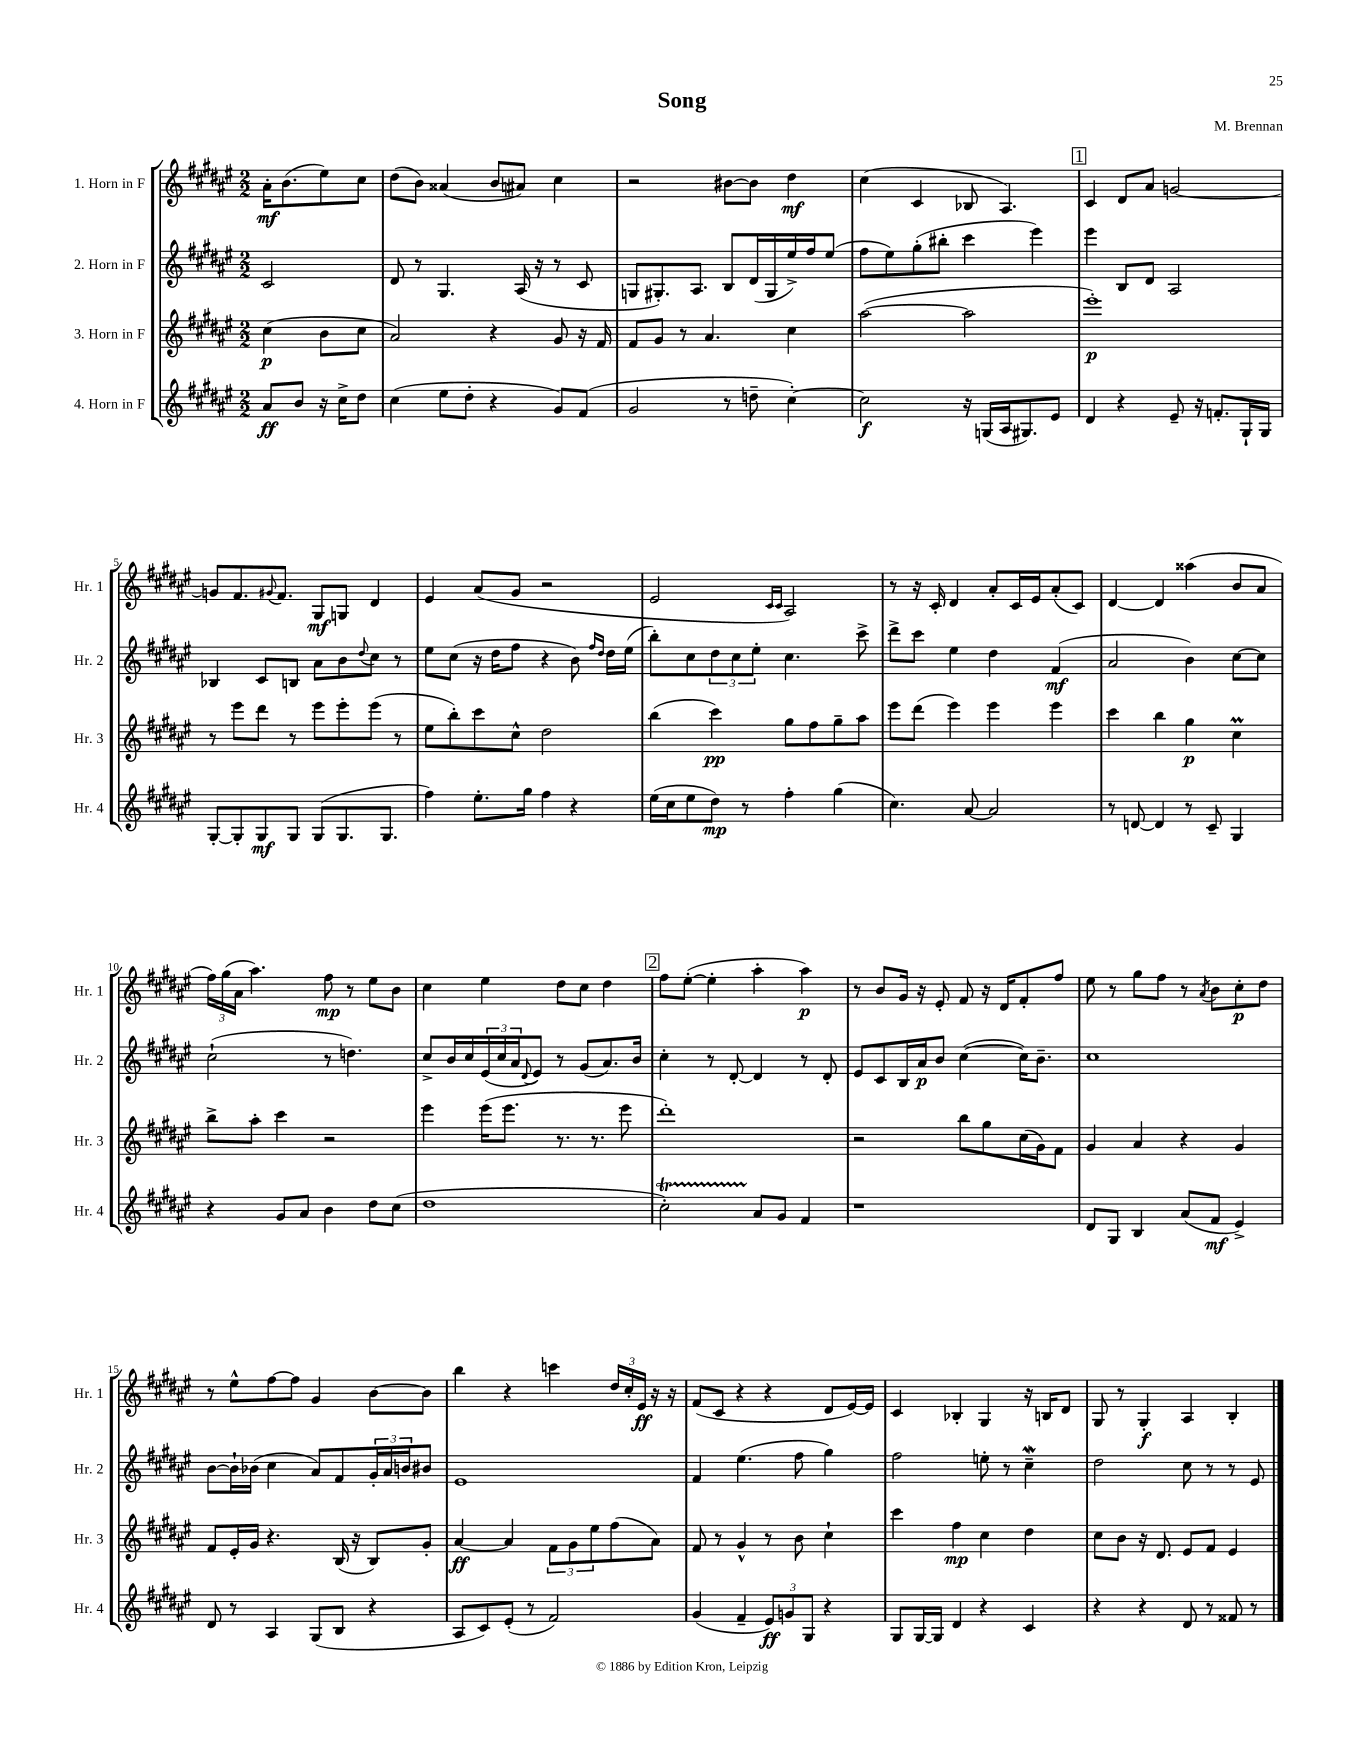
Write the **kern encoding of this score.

**kern	**dynam	**kern	**dynam	**kern	**dynam	**kern	**dynam
*part4	*part4	*part3	*part3	*part2	*part2	*part1	*part1
*staff4	*staff4	*staff3	*staff3	*staff2	*staff2	*staff1	*staff1
*I"4. Horn in F	*	*I"3. Horn in F	*	*I"2. Horn in F	*	*I"1. Horn in F	*
*I'Hr. 4	*	*I'Hr. 3	*	*I'Hr. 2	*	*I'Hr. 1	*
*clefG2	*	*clefG2	*	*clefG2	*	*clefG2	*
*k[f#c#g#d#a#e#]	*	*k[f#c#g#d#a#e#]	*	*k[f#c#g#d#a#e#]	*	*k[f#c#g#d#a#e#]	*
*M2/2	*	*M2/2	*	*M2/2	*	*M2/2	*
=	=	=	=	=	=	=	=
8a#/L	ff	(4cc#\	p	2c#/	.	16a#'\KL	mf
.	.	.	.	.	.	(8.b\	.
8b/J	.	.	.	.	.	.	.
16r	.	8b\L	.	.	.	8ee#\)	.
16cc#^\KL	.	.	.	.	.	.	.
8dd#\J	.	8cc#\J	.	.	.	8cc#\J	.
=1	=1	=1	=1	=1	=1	=1	=1
(4cc#\	.	2a#/)	.	8d#/	.	(8dd#\L	.
.	.	.	.	8r	.	8b\J)	.
8ee#\L	.	.	.	4.G#/	.	(4a##X/	.
8dd#'\J	.	.	.	.	.	.	.
4r	.	4r	.	.	.	8b/L	.
.	.	.	.	(16A#/	.	8a#X/J)	.
.	.	.	.	16r	.	.	.
8g#/L)	.	8g#/	.	8r	.	4cc#\	.
(8f#/J	.	16r	.	8c#/	.	.	.
.	.	16f#/	.	.	.	.	.
=2	=2	=2	=2	=2	=2	=2	=2
2g#/	.	8f#/L	.	8Gn/L	.	2r	.
.	.	8g#/J	.	8.G#X'/)	.	.	.
.	.	8r	.	.	.	.	.
.	.	.	.	8.A#/J	.	.	.
.	.	4.a#/	.	.	.	.	.
8r	.	.	.	8B/L	.	[8b#X\L	.
8ddn~\	.	.	.	(16d#/L	.	8b#\J]	.
.	.	.	.	16G#/	.	.	.
[4cc#'\)	.	4cc#\	.	16ee#^/)	.	4dd#\	mf
.	.	.	.	16ff#/J	.	.	.
.	.	.	.	(8ee#/J	.	.	.
=3	=3	=3	=3	=3	=3	=3	=3
2cc#\]	f	([2aa#\	.	8ff#\L	.	(4cc#\	.
.	.	.	.	8ee#\)	.	.	.
.	.	.	.	(8gg#'\	.	4c#/	.
.	.	.	.	8bb#X'\J	.	.	.
16r	.	2aa#\]	.	4ccc#\	.	8B-X/	.
(16Gn/LL	.	.	.	.	.	.	.
16A#/J	.	.	.	.	.	4.A#/)	.
8.G#X/)	.	.	.	.	.	.	.
.	.	.	.	4eee#\)	.	.	.
8e#/J	.	.	.	.	.	.	.
!!LO:REH:place=s1:t=1
=4	=4	=4	=4	=4	=4	=4	=4
4d#/	.	1eee#')	p	4eee#\	.	4c#/	.
4r	.	.	.	8B/L	.	8d#/L	.
.	.	.	.	8d#/J	.	8a#/J	.
8e#~/	.	.	.	2A#/	.	[2gn/	.
16r	.	.	.	.	.	.	.
8.fn'/L	.	.	.	.	.	.	.
16G#`/L	.	.	.	.	.	.	.
16G#/JJ	.	.	.	.	.	.	.
!!LO:LB:g=z
=5	=5	=5	=5	=5	=5	=5	=5
[8G#'/L	.	8r	.	4B-X/	.	8gn/L]	.
8G#'/]	.	8eee#\L	.	.	.	8.f#/	.
8G#/	mf	8ddd#\J	.	8c#/L	.	.	.
.	.	.	.	.	.	8qqg#X/	.
.	.	.	.	.	.	8.f#/J	.
8G#/J	.	8r	.	8Bn/J	.	.	.
(8G#/L	.	8eee#\L	.	8a#\L	.	8G#/L	mf
8.G#/	.	8eee#'\	.	8b\	.	8Gn/J	.
.	.	.	.	8qqdd#/	.	.	.
.	.	(8eee#\J	.	8cc#\J	.	4d#/	.
8.G#/J	.	.	.	.	.	.	.
.	.	8r	.	8r	.	.	.
=6	=6	=6	=6	=6	=6	=6	=6
4ff#\)	.	8ee#\L	.	8ee#\L	.	4e#/	.
.	.	8bb'\)	.	(8cc#\J	.	.	.
8.ee#'\L	.	8ccc#\	.	16r	.	(8a#/L	.
.	.	.	.	16dd#\KL	.	.	.
.	.	8cc#^^\J	.	8ff#\J	.	8g#/J	.
16gg#\Jk	.	.	.	.	.	.	.
4ff#\	.	2dd#\	.	4r	.	2r	.
4r	.	.	.	8b\)	.	.	.
.	.	.	.	16qqff#/LL	.	.	.
.	.	.	.	16qqdd#/JJ	.	.	.
.	.	.	.	16dd#\LL	.	.	.
.	.	.	.	(16ee#\JJ	.	.	.
=7	=7	=7	=7	=7	=7	=7	=7
(16ee#\LL	.	(4bb\	.	8bb'\L)	.	2e#/	.
16cc#\J	.	.	.	.	.	.	.
8ee#\	.	.	.	8cc#\	.	.	.
8dd#\J)	mp	4ccc#\)	pp	12dd#\	.	.	.
.	.	.	.	12cc#\	.	.	.
8r	.	.	.	.	.	.	.
.	.	.	.	12ee#'\J	.	.	.
.	.	.	.	.	.	16qqc#/LL	.
.	.	.	.	.	.	16qqc#/JJ	.
4ff#'\	.	8gg#\L	.	4.cc#\	.	2A#/)	.
.	.	8ff#\	.	.	.	.	.
(4gg#\	.	8gg#~\	.	.	.	.	.
.	.	8aa#\J	.	8ccc#^\	.	.	.
=8	=8	=8	=8	=8	=8	=8	=8
4.cc#\)	.	8eee#\L	.	8ddd#^\L	.	8r	.
.	.	(8ddd#\J	.	8ccc#\J	.	16r	.
.	.	.	.	.	.	16c#'/	.
.	.	4eee#\)	.	4ee#\	.	4d#/	.
[8a#/	.	.	.	.	.	.	.
2a#/]	.	4eee#\	.	4dd#\	.	8a#'/L	.
.	.	.	.	.	.	16c#/L	.
.	.	.	.	.	.	16e#/J	.
.	.	4eee#\	.	(4f#/	mf	(8a#'/	.
.	.	.	.	.	.	8c#/J)	.
=9	=9	=9	=9	=9	=9	=9	=9
8r	.	4ccc#\	.	2a#/	.	[4d#/	.
[8dn/	.	.	.	.	.	.	.
4d/]	.	4bb\	.	.	.	4d#/]	.
8r	.	4gg#\	p	4b\)	.	(4aa##X\	.
8c#~/	.	.	.	.	.	.	.
4G#/	.	4cc#M\	.	[8cc#\L	.	8b/L	.
.	.	.	.	8cc#\J]	.	8a#/J	.
!!LO:LB:g=z
=10	=10	=10	=10	=10	=10	=10	=10
4r	.	8bb^\L	.	(2cc#`\	.	24ff#\LL)	.
.	.	.	.	.	.	(24gg#\	.
.	.	.	.	.	.	24a#\JJ	.
.	.	8aa#'\J	.	.	.	4.aa#\)	.
8g#/L	.	4ccc#\	.	.	.	.	.
8a#/J	.	.	.	.	.	.	.
4b\	.	2r	.	8r	.	8ff#\	mp
.	.	.	.	4.ddn\)	.	8r	.
8dd#\L	.	.	.	.	.	8ee#\L	.
(8cc#\J	.	.	.	.	.	8b\J	.
=11	=11	=11	=11	=11	=11	=11	=11
1dd#	.	4eee#\	.	8cc#^/L	.	4cc#\	.
.	.	.	.	16b/L	.	.	.
.	.	.	.	16cc#/	.	.	.
.	.	(16eee#\KL	.	(24e#/	.	4ee#\	.
.	.	.	.	24cc#/	.	.	.
.	.	8.eee#\J	.	.	.	.	.
.	.	.	.	24a#/J	.	.	.
.	.	.	.	8qqd#/	.	.	.
.	.	.	.	8e#/J)	.	.	.
.	.	8.r	.	8r	.	8dd#\L	.
.	.	.	.	(8g#/L	.	8cc#\J	.
.	.	8.r	.	.	.	.	.
.	.	.	.	8.a#/)	.	4dd#\	.
.	.	8eee#\	.	.	.	.	.
.	.	.	.	16b/Jk	.	.	.
!!LO:REH:place=s1:t=2
=12	=12	=12	=12	=12	=12	=12	=12
2cc#T'\)	.	1ddd#')	.	4cc#'\	.	8ff#\L	.
.	.	.	.	.	.	([8ee#'\J	.
.	.	.	.	8r	.	4ee#'\]	.
.	.	.	.	[8d#'/	.	.	.
8a#/L	.	.	.	4d#/]	.	4aa#'\	.
8g#/J	.	.	.	.	.	.	.
4f#/	.	.	.	8r	.	4aa#\)	p
.	.	.	.	8d#'/	.	.	.
=13	=13	=13	=13	=13	=13	=13	=13
1r	.	2r	.	8e#/L	.	8r	.
.	.	.	.	8c#/	.	8b/L	.
.	.	.	.	16B/L	.	16g#/Jk	.
.	.	.	.	16a#/J	p	16r	.
.	.	.	.	8b/J	.	8e#'/	.
.	.	8bb\L	.	([4cc#\	.	8f#/	.
.	.	8gg#\	.	.	.	16r	.
.	.	.	.	.	.	16d#/KL	.
.	.	(16cc#\L	.	16cc#\KL])	.	8f#'/	.
.	.	16g#\J)	.	8.b~\J	.	.	.
.	.	8f#\J	.	.	.	8ff#/J	.
=14	=14	=14	=14	=14	=14	=14	=14
8d#/L	.	4g#/	.	1cc#	.	8ee#\	.
8G#/J	.	.	.	.	.	8r	.
4B/	.	4a#/	.	.	.	8gg#\L	.
.	.	.	.	.	.	8ff#\J	.
(8a#/L	.	4r	.	.	.	8r	.
.	.	.	.	.	.	8qa#/	.
8f#/J	mf	.	.	.	.	8b\L	.
4e#^/)	.	4g#/	.	.	.	8cc#'\	p
.	.	.	.	.	.	8dd#\J	.
!!LO:LB:g=z
=15	=15	=15	=15	=15	=15	=15	=15
8d#/	.	8f#/L	.	[8b\L	.	8r	.
8r	.	16e#'/L	.	16b`\L]	.	8ee#^^\L	.
.	.	16g#/JJ	.	(16b-X\JJ	.	.	.
4A#/	.	4.r	.	4cc#\	.	[8ff#\	.
.	.	.	.	.	.	8ff#\J]	.
(8G#/L	.	.	.	8a#/L)	.	4g#/	.
8B/J	.	(16B/	.	8f#/	.	.	.
.	.	16r	.	.	.	.	.
4r	.	8B/L)	.	24g#'/L	.	[8b\L	.
.	.	.	.	24a#/	.	.	.
.	.	.	.	24bn/J	.	.	.
.	.	8g#'/J	.	8b#X/J	.	8b\J]	.
=16	=16	=16	=16	=16	=16	=16	=16
8A#/L	.	[4a#/	ff	1e#	.	4bb\	.
8c#/)	.	.	.	.	.	.	.
(8e#'/J	.	4a#/]	.	.	.	4r	.
8r	.	.	.	.	.	.	.
2f#/)	.	12f#\L	.	.	.	4cccn\	.
.	.	12g#\	.	.	.	.	.
.	.	12ee#\	.	.	.	.	.
.	.	(8ff#\	.	.	.	24dd#/LL	.
.	.	.	.	.	.	24cc#'/	.
.	.	.	.	.	.	24e#/JJ	ff
.	.	8a#\J)	.	.	.	16r	.
.	.	.	.	.	.	16r	.
=17	=17	=17	=17	=17	=17	=17	=17
(4g#/	.	8f#/	.	4f#/	.	(8f#/L	.
.	.	8r	.	.	.	8c#/J	.
4f#~/	.	4g#^^/	.	(4.ee#\	.	4r	.
12e#/L)	ff	8r	.	.	.	4r	.
12gn/	.	.	.	.	.	.	.
.	.	8b\	.	8ff#\	.	.	.
12G#/J	.	.	.	.	.	.	.
4r	.	4cc#`\	.	4gg#\)	.	8d#/L	.
.	.	.	.	.	.	[16e#/L)	.
.	.	.	.	.	.	16e#/JJ]	.
=18	=18	=18	=18	=18	=18	=18	=18
8G#/L	.	4ccc#\	.	2ff#\	.	4c#/	.
[16G#/L	.	.	.	.	.	.	.
16G#/JJ]	.	.	.	.	.	.	.
4d#/	.	4ff#\	mp	.	.	4B-X'/	.
4r	.	4cc#\	.	8een'\	.	4G#/	.
.	.	.	.	8r	.	.	.
4c#/	.	4dd#\	.	4cc#W~\	.	16r	.
.	.	.	.	.	.	16Bn/KL	.
.	.	.	.	.	.	8d#/J	.
=19	=19	=19	=19	=19	=19	=19	=19
4r	.	8cc#\L	.	2dd#\	.	8G#/	.
.	.	8b\J	.	.	.	8r	.
4r	.	16r	.	.	.	4G#'/	f
.	.	8.d#/	.	.	.	.	.
8d#/	.	8e#/L	.	8cc#\	.	4A#/	.
8r	.	8f#/J	.	8r	.	.	.
8f##X/	.	4e#/	.	8r	.	4B'/	.
8r	.	.	.	8e#/	.	.	.
==	==	==	==	==	==	==	==
*-	*-	*-	*-	*-	*-	*-	*-
